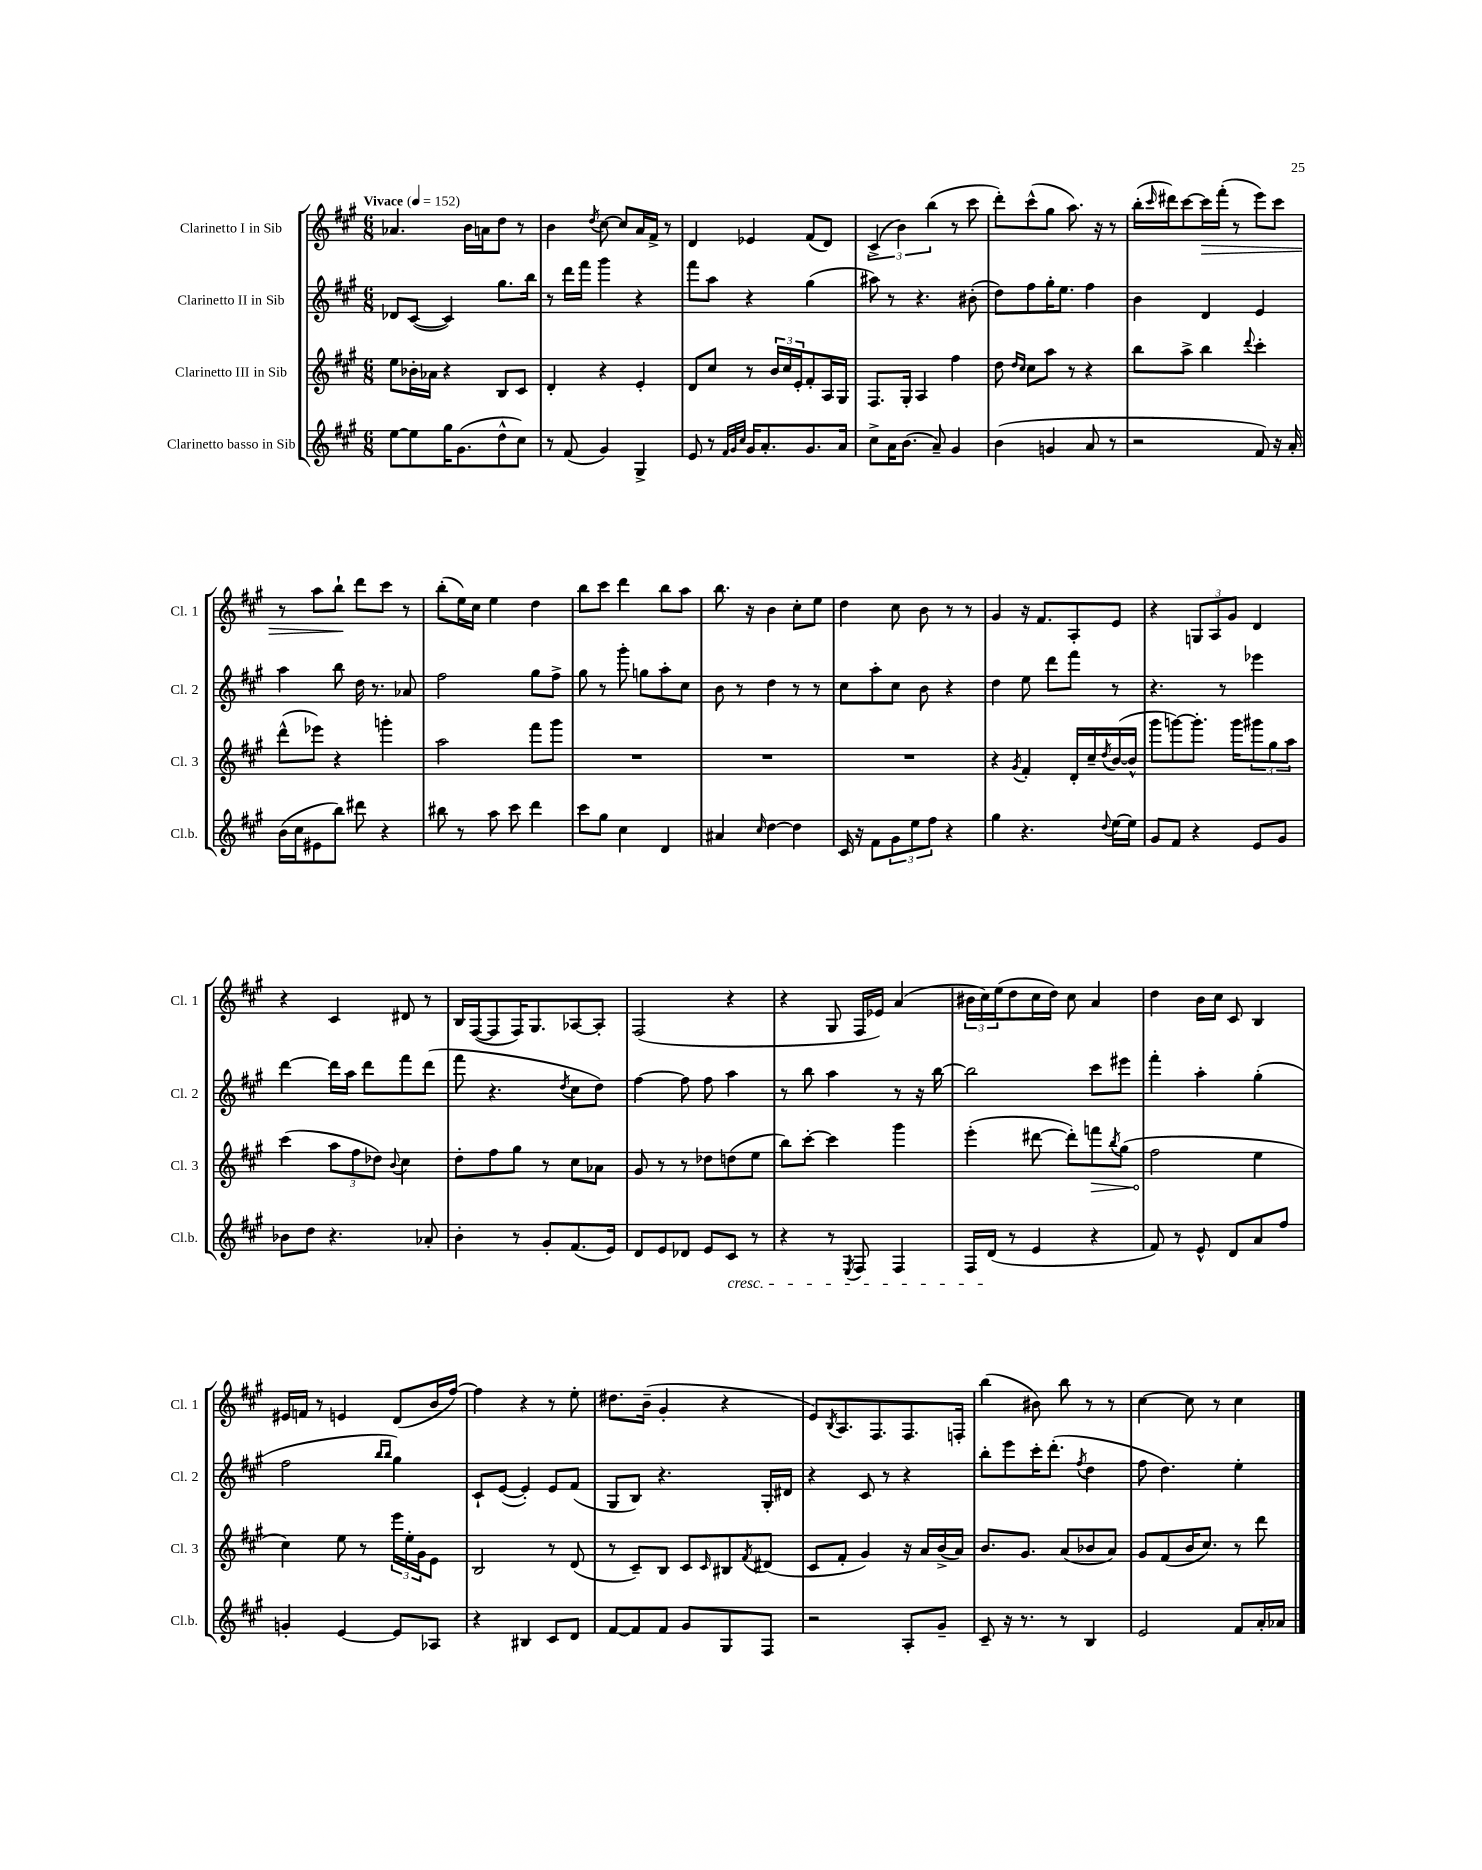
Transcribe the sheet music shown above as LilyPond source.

<<
\new StaffGroup <<
\new Staff = "s0" \with { instrumentName = "Clarinetto I in Sib" shortInstrumentName = "Cl. 1" } {
    \clef treble \key a \major \numericTimeSignature \time 6/8 \tempo "Vivace" 4 = 152
    aes'4. b'16 a'16 d''8 r8 |
    b'4 \acciaccatura { d''8 } cis''8~ cis''8 a'16 fis'16-> r8 |
    d'4 ees'4 fis'8( d'8) |
    \tuplet 3/2 { cis'4->( b'4) b''4( } r8 cis'''8 |
    d'''8-.) cis'''8-^( gis''8 a''8.) r16 r8 |
    b''16-.( \grace { cis'''16 } dis'''16) cis'''8~ cis'''16\> fis'''16-.( r8 e'''8) cis'''8 |
    r8 a''8 b''8-!\! d'''8 cis'''8 r8 |
    b''8-.( e''16) cis''16 e''4 d''4 |
    b''8 cis'''8 d'''4 b''8 a''8 |
    b''8. r16 b'4 cis''8-. e''8 |
    d''4 cis''8 b'8 r8 r8 |
    gis'4 r16 fis'8. a8-. e'8 |
    r4 \tuplet 3/2 { g8 a8 gis'8 } d'4 |
    r4 cis'4 dis'8 r8 |
    b16 fis16~( fis8 fis16) gis8. aes8~ aes8-. |
    fis2( r4 |
    r4 gis8 fis16 ees'16) a'4( |
    \tuplet 3/2 { bis'16 cis''16) e''16( } d''8 cis''16 d''16) cis''8 a'4 |
    d''4 b'16 cis''16 cis'8 b4 |
    eis'16 f'16 r8 e'4 d'8( b'16 fis''16~) |
    fis''4 r4 r8 e''8-. |
    dis''8. b'16--( gis'4-. r4 |
    e'8) \acciaccatura { b8 } a8. fis8. fis8. f16-. |
    b''4( bis'8) b''8 r8 r8 |
    cis''4~ cis''8 r8 cis''4 \bar "|." |
}
\new Staff = "s1" \with { instrumentName = "Clarinetto II in Sib" shortInstrumentName = "Cl. 2" } {
    \clef treble \key a \major \numericTimeSignature \time 6/8
    des'8 cis'8~( cis'4) gis''8. b''16 |
    r8 d'''16 fis'''16 gis'''4 r4 |
    fis'''8 a''8 r4 gis''4( |
    ais''8) r8 r4. bis'8-.( |
    d''8) fis''8 gis''16-. e''8. fis''4 |
    b'4 d'4 e'4 |
    a''4 b''8 d''16 r8. aes'8 |
    fis''2 gis''8 fis''8-> |
    gis''8 r8 gis'''8-. g''8 a''8-. cis''8 |
    b'8 r8 d''4 r8 r8 |
    cis''8 a''8-. cis''8 b'8 r4 |
    d''4 e''8 d'''8 fis'''8 r8 |
    r4. r8 ees'''4 |
    d'''4~ d'''16 a''16 d'''8 fis'''8 d'''8( |
    fis'''8 r4. \acciaccatura { d''8 } cis''8 d''8) |
    fis''4~ fis''8 fis''8 a''4 |
    r8 b''8 a''4 r8 r16 b''16~ |
    b''2 cis'''8 eis'''8 |
    fis'''4-. a''4-. gis''4-.( |
    fis''2 \grace { b''16 b''16 } gis''4) |
    cis'8-! e'8~( e'4-.) e'8 fis'8( |
    gis8 b8) r4. gis16-. dis'16 |
    r4 cis'8 r8 r4 |
    b''8-. e'''8 cis'''16-. d'''8.-.( \acciaccatura { fis''8 } d''4 |
    fis''8 d''4.) e''4-. \bar "|." |
}
\new Staff = "s2" \with { instrumentName = "Clarinetto III in Sib" shortInstrumentName = "Cl. 3" } {
    \clef treble \key a \major \numericTimeSignature \time 6/8
    e''8 bes'16-. aes'16 r4 b8 cis'8 |
    d'4-. r4 e'4-. |
    d'8 cis''8 r8 \tuplet 3/2 { b'16 cis''16 e'16-. } fis'8-. a16 gis16 |
    fis8. gis16-. a4 fis''4 |
    d''8 \grace { d''16 cis''16 } cis''8 a''8 r8 r4 |
    b''8 a''8-> b''4 \appoggiatura { d'''8 } cis'''4-. |
    d'''8-^( ees'''8) r4 g'''4-. |
    a''2 fis'''8 gis'''8 |
    R2. |
    R2. |
    R2. |
    r4 \acciaccatura { gis'8 } fis'4-. d'16-. cis''16-- \acciaccatura { d''8 } b'16~( b'16-^ |
    gis'''8 g'''8~) g'''8.-. g'''16 \tuplet 3/2 { gis'''8 gis''8 a''8 } |
    cis'''4( \tuplet 3/2 { a''8 fis''8 des''8) } \appoggiatura { b'8 } cis''4 |
    d''8-. fis''8 gis''8 r8 cis''8 aes'8 |
    gis'8 r8 r8 des''8 d''8( e''8 |
    b''8) cis'''8~-. cis'''4 gis'''4 |
    e'''4-.( dis'''8~ dis'''8-.) \once \override Hairpin.circled-tip = ##t f'''8\> \acciaccatura { b''8 } gis''8( |
    fis''2\! e''4 |
    cis''4) e''8 r8 \tuplet 3/2 { e'''16 e''16-. gis'16 } e'8 |
    b2 r8 d'8( |
    r8 cis'8--) b8 cis'8 \grace { cis'16 } bis8 \acciaccatura { fis'8 } dis'8( |
    cis'8 fis'8-. gis'4) r16 a'16 b'16->( a'16) |
    b'8. gis'8. a'8( bes'8 a'8) |
    gis'8 fis'8( b'16 cis''8.) r8 d'''8 \bar "|." |
}
\new Staff = "s3" \with { instrumentName = "Clarinetto basso in Sib" shortInstrumentName = "Cl.b." } {
    \clef treble \key a \major \numericTimeSignature \time 6/8
    e''8~ e''8 gis''16 gis'8.( d''8-^ cis''8) |
    r8 fis'8( gis'4) gis4-> |
    e'8 r8 \grace { fis'32 gis'32 cis''32 } gis'16 a'8.-. gis'8. a'16 |
    cis''8-> a'16 b'8.( a'8--) gis'4 |
    b'4( g'4 a'8 r8 |
    r2 fis'8) r16 a'16-. |
    b'16( cis''16 eis'8 b''8) dis'''8 r4 |
    bis''8 r8 a''8 cis'''8 d'''4 |
    cis'''8 gis''8 cis''4 d'4 |
    ais'4 \grace { cis''16 } d''4~ d''4 |
    cis'16 r16 fis'8 \tuplet 3/2 { gis'8 e''8 fis''8 } r4 |
    gis''4 r4. \appoggiatura { d''8 } e''16~ e''16 |
    gis'8 fis'8 r4 e'8 gis'8 |
    bes'8 d''8 r4. aes'8-. |
    b'4-. r8 gis'8-. fis'8.( e'16) |
    d'8 e'8 des'8 e'8 cis'8\cresc r8 |
    r4 r8 \acciaccatura { e8 } fis8 fis4 |
    fis16 d'16\!( r8 e'4 r4 |
    fis'8) r8 e'8-^ d'8 a'8 fis''8 |
    g'4-. e'4~ e'8 aes8 |
    r4 bis4 cis'8 d'8 |
    fis'8~ fis'8 fis'8 gis'8 gis8 fis8 |
    r2 a8-. gis'8-- |
    cis'8-- r16 r8. r8 b4 |
    e'2 fis'8 a'16-. aes'16 \bar "|." |
}
>>
>>
\layout { \context { \Score \remove "Bar_number_engraver" } }
